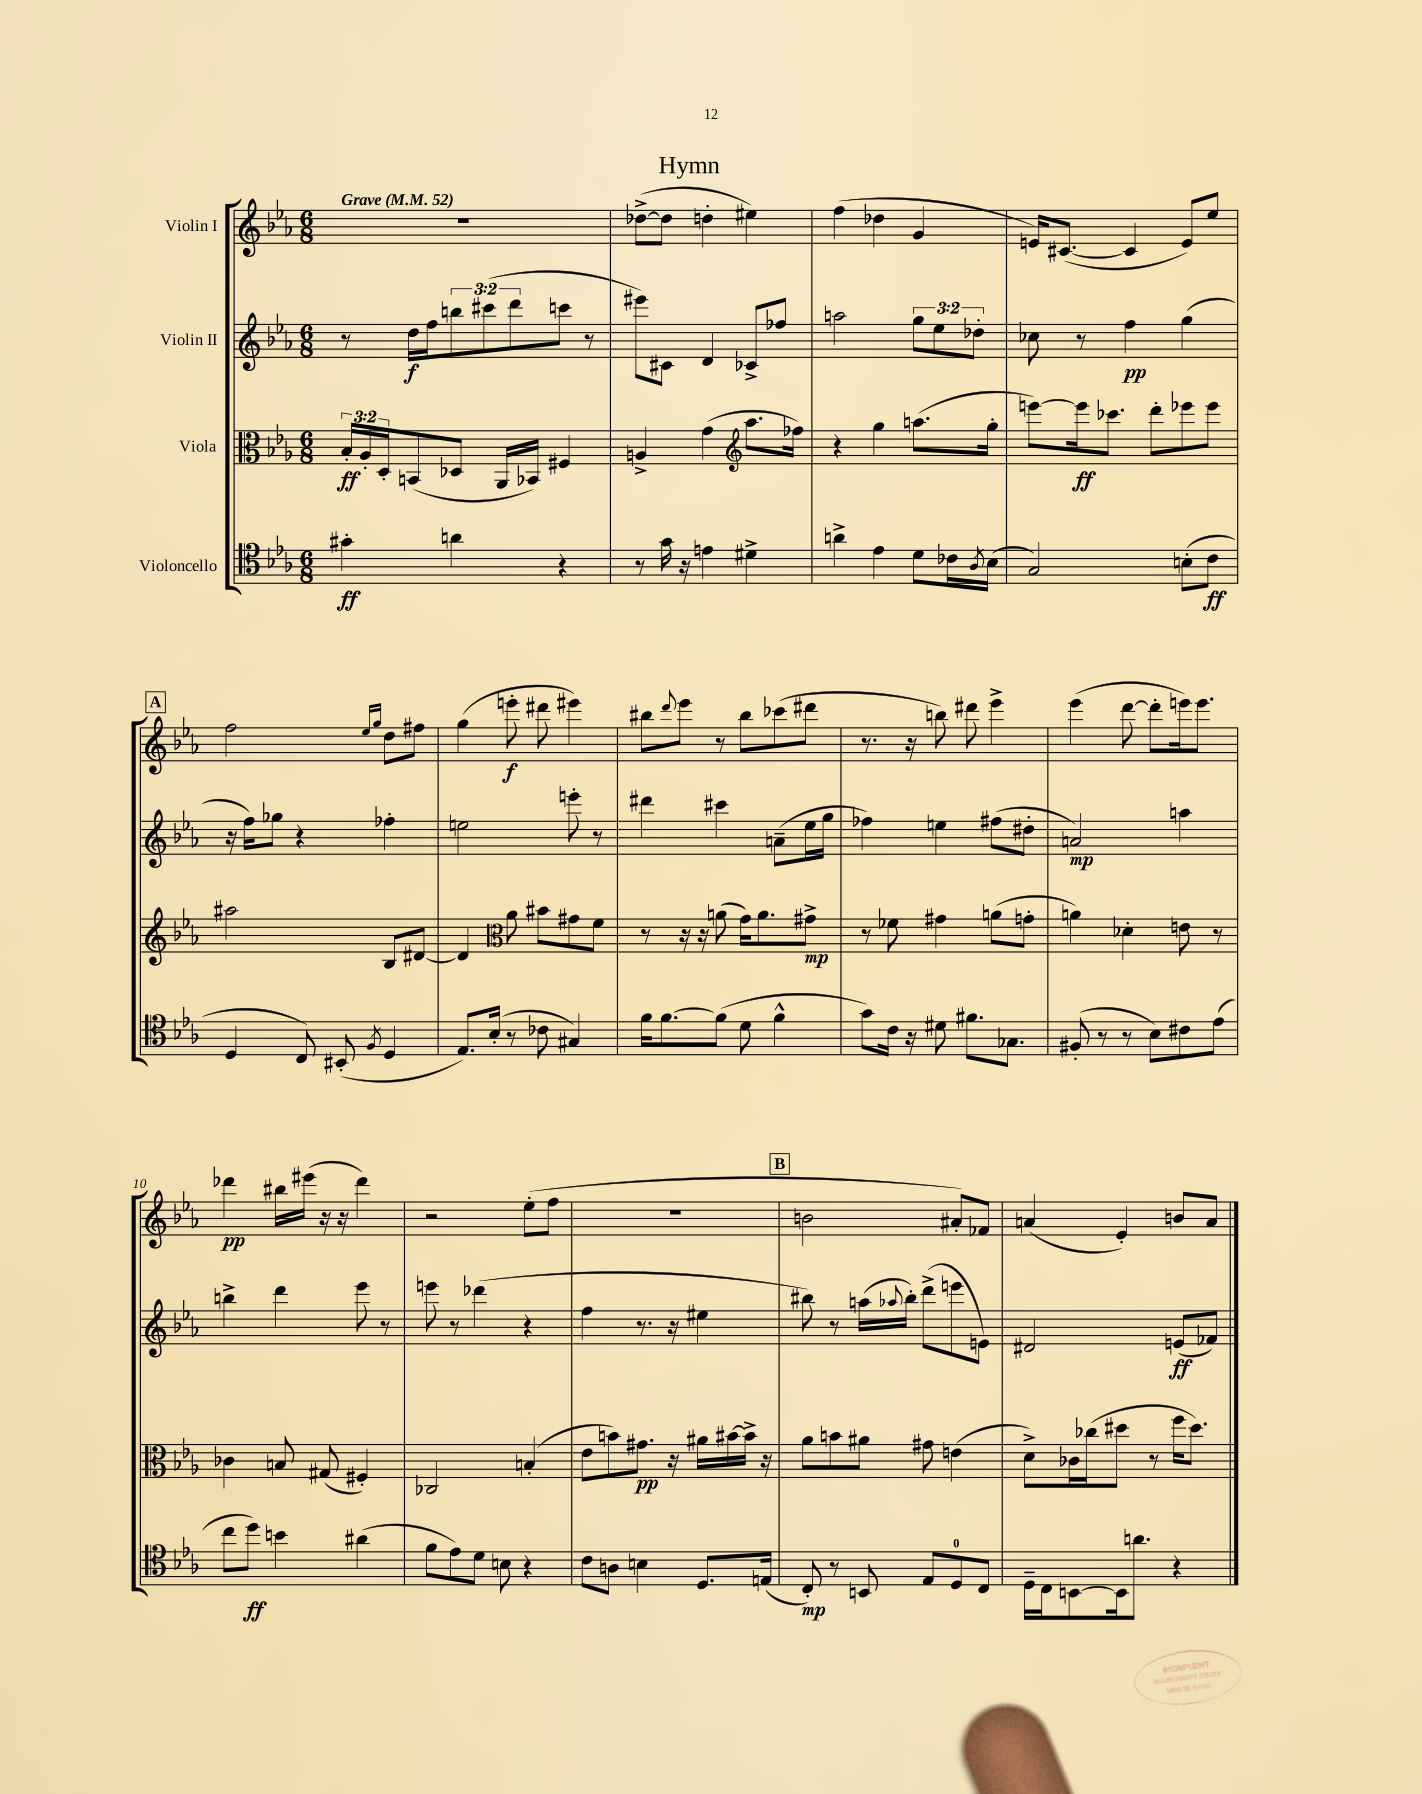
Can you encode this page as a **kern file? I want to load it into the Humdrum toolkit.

**kern	**kern	**kern	**kern
*staff4	*staff3	*staff2	*staff1
*clefC4	*clefC3	*clefG2	*clefG2
*k[b-e-a-]	*k[b-e-a-]	*k[b-e-a-]	*k[b-e-a-]
*M6/8	*M6/8	*M6/8	*M6/8
*MM52	*MM52	*MM52	*MM52
4g#'	24B-'	8r	2.r
.	24A-'	.	.
.	24D'	.	.
.	(8BB	16dd	.
.	.	16ff	.
4a	8D-	12bb	.
.	.	(12ccc#	.
.	16AA-	.	.
.	.	12ddd	.
.	16BB-)	.	.
4r	4F#	8ccc	.
.	.	8r	.
=	=	=	=
8r	4A^	8eee#)	([8dd-^
16g	.	8c#	8dd-]
16r	.	.	.
4e	(4g	4d	4dd'
*	*clefG2	*	*
4d#^	8.aa-	8c-^	4ee#)
.	.	8ff-	.
.	16ff-)	.	.
=	=	=	=
4a^	4r	2aa	(4ff
4e-	4gg	.	4dd-
8d	(8.aa	12gg	4g
.	.	12ee-	.
16c-	.	.	.
.	.	12dd-'	.
8qA-	.	.	.
(16B-	16gg'	.	.
=	=	=	=
2G)	[8eee)	8cc-	16e)
.	.	.	([8.c#
.	16eee]	8r	.
.	8.ccc-	.	.
.	.	4ff	4c#]
.	8ddd'	.	.
(8B'	8eee-	(4gg	8e)
8c	8eee-	.	8ee-
=	=	=	=
4D	2aa#	16r	2ff
.	.	16ff)	.
.	.	8gg-	.
8C)	.	4r	.
(8BB#'	.	.	.
.	.	.	16qqee-
8qF	.	.	16qqgg
4D	8B-	4ff-'	8dd
.	[8d#	.	8ff#
=	=	=	=
8.E-)	4d#]	2ee	(4gg
(16B-'	.	.	.
*	*clefC3	*	*
8r	8a-	.	8eee'
8c-	8b#	.	8ddd#
4G#)	8g#	8eee'	4eee#)
.	8f	8r	.
=	=	=	=
16f	8r	4ddd#	8bb#
[8.f	.	.	.
.	.	.	8qqddd
.	16r	.	8eee-
.	16r	.	.
(8f]	(8a	4ccc#	8r
8d	16g)	.	8bb#
.	8.a	.	.
4f^^	.	(8a~	(8ccc-
.	8g#^	16ee-	8ddd#
.	.	16gg	.
=	=	=	=
8g)	8r	4ff-)	8.r
16c	8f-	.	.
16r	.	.	16r
8d#	4g#	4ee	8bb)
8.f#	.	.	8ddd#
.	(8a	(8ff#	4eee-^
8.G-	.	.	.
.	8g'	8dd#'	.
=	=	=	=
(8F#'	4a)	2a)	(4eee-
8r	.	.	.
8r	4d-'	.	[8ddd
8B-)	.	.	8ddd']
8c#	8e	4aa	16eee)
.	.	.	8.eee
(8e-	8r	.	.
=	=	=	=
8cc	4c-	4bb^	4ddd-
8dd)	.	.	.
4b	8B	4ddd	16bb#
.	.	.	(16eee#
.	(8G#	.	16r
.	.	.	16r
(4a#	4F#')	8eee-	4ddd-)
.	.	8r	.
=	=	=	=
8f	2C-	8eee	2r
8e-)	.	8r	.
8d	.	(4ddd-	.
8B	.	.	.
4r	(4B'	4r	(8ee-'
.	.	.	8ff
=	=	=	=
8c	8e-	4ff	2.r
8A	8b)	.	.
4B	8.g#	8.r	.
.	16r	16r	.
8.D	16a#	4ee#	.
.	[16b#	.	.
.	16b#^]	.	.
(16E	16r	.	.
=	=	=	=
8C')	8a-	8bb#)	2b
8r	8b	8r	.
8BB	8a#	(16aa	.
.	.	8qqaa-	.
.	.	16bb#')	.
8E-	8g#	(8ddd^	.
8D	(4e	8eee	8a#')
8C	.	8e)	8f-
=	=	=	=
16D~	8d^)	2d#	(4a
16C	.	.	.
[8BB	16c-	.	.
.	(16cc-	.	.
16BB]	8dd#	.	4e-')
8.a	.	.	.
.	8r	.	.
4r	16ff	(8e	8b
.	8.dd#)	.	.
.	.	8f-)	8a
==	==	==	==
*-	*-	*-	*-
